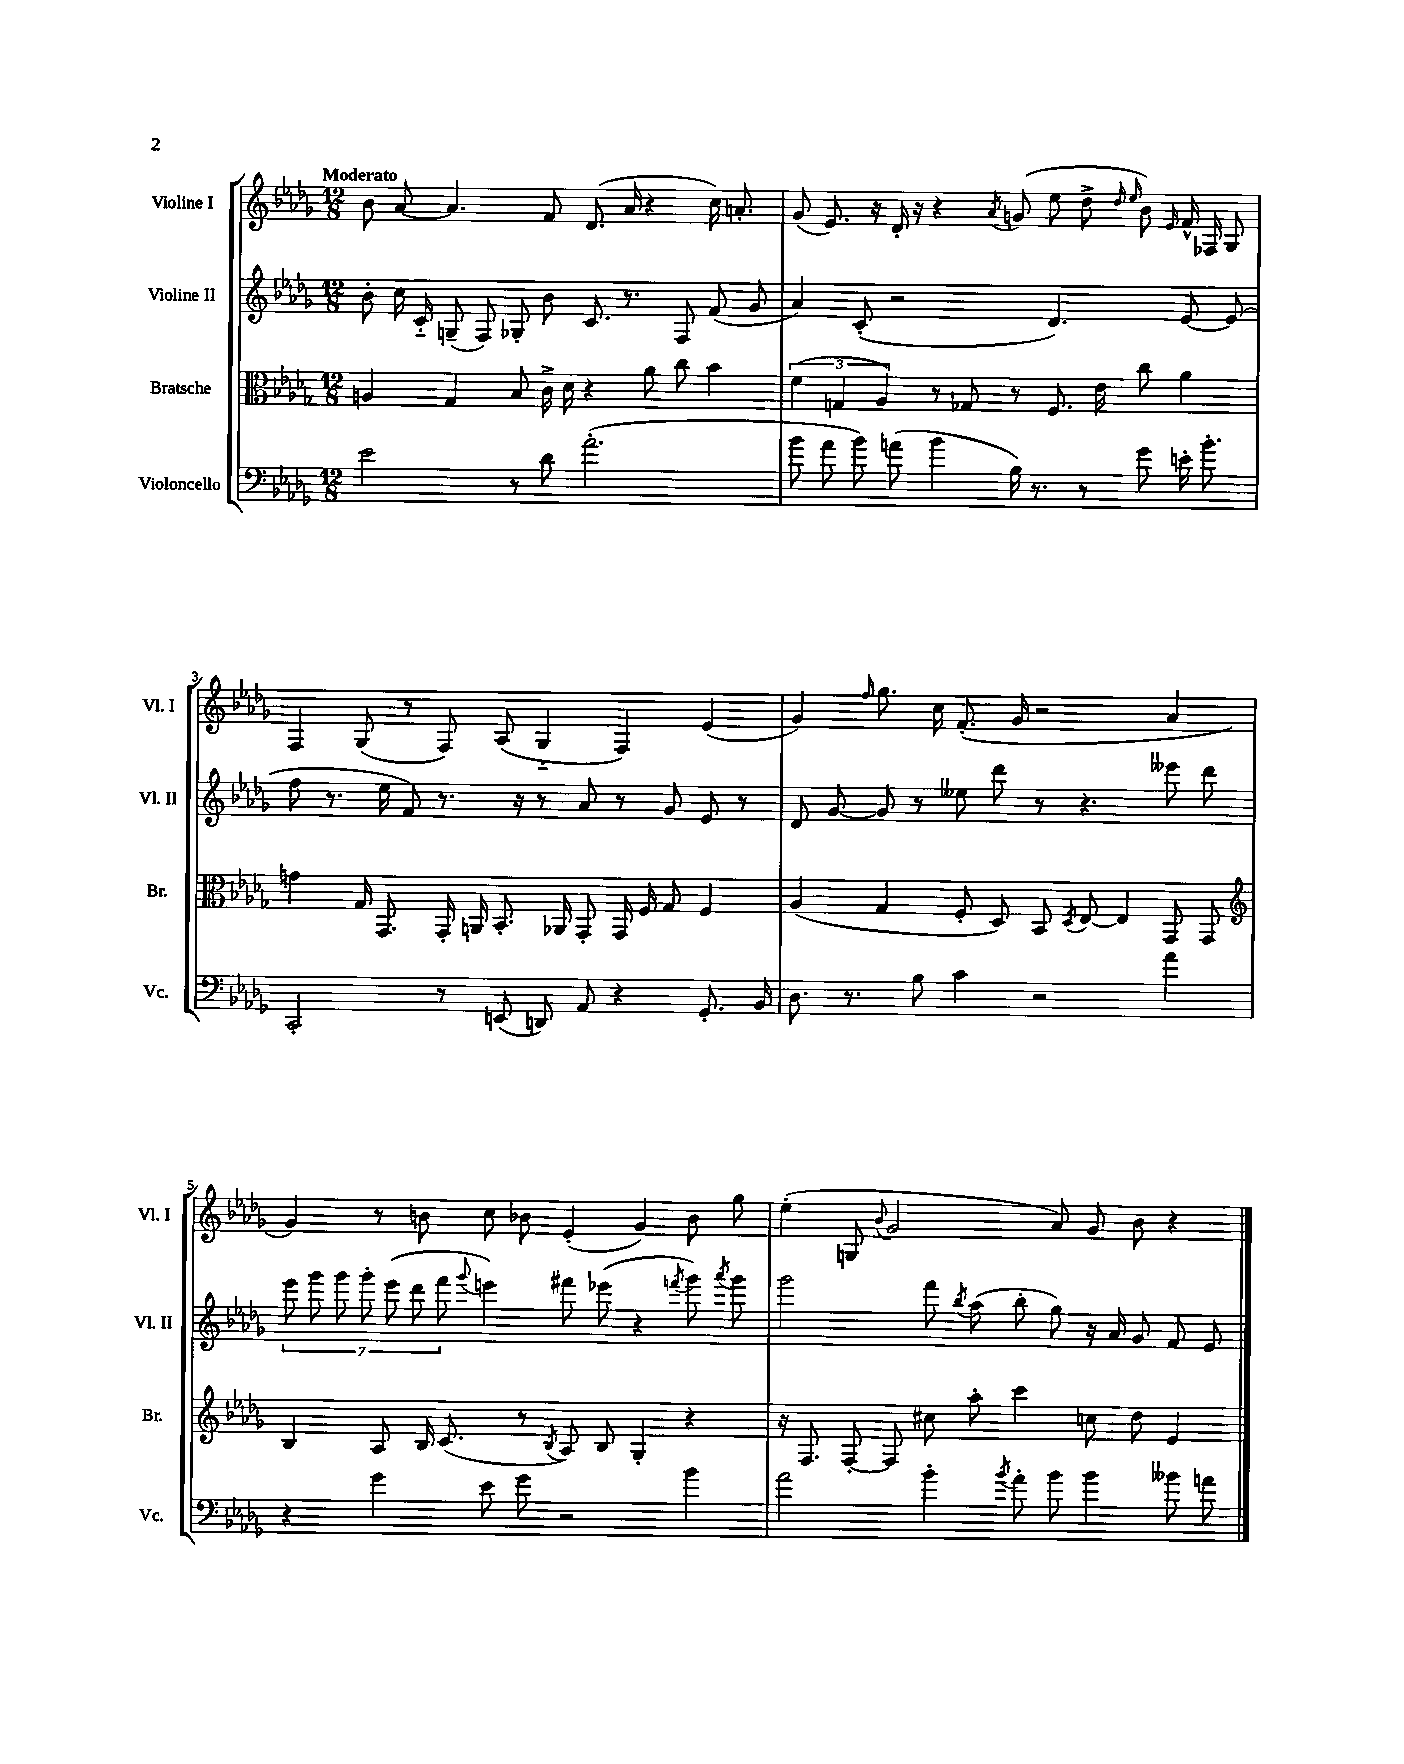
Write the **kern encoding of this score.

**kern	**kern	**kern	**kern
*staff4	*staff3	*staff2	*staff1
*clefF4	*clefC3	*clefG2	*clefG2
*k[b-e-a-d-g-]	*k[b-e-a-d-g-]	*k[b-e-a-d-g-]	*k[b-e-a-d-g-]
*M12/8	*M12/8	*M12/8	*M12/8
2e-	4A	8b-'	8b-
.	.	16cc	[8a-
.	.	16c'~	.
.	4G-	(8G~	4.a-]
.	.	8F)	.
8r	8B-	8G-'	.
8d-	16c^	8b-	8f
.	16d-	.	.
(2.a-'	4r	8.c	(8.d-
.	.	8.r	16a-
.	8a-	.	4r
.	8cc	8F	.
.	4b-	(8f	16cc)
.	.	.	8.a'
.	.	8g-	.
=	=	=	=
8b-	(6f	4a-)	(8g-
8a-	.	.	8.e-)
.	6G	.	.
8b-)	.	(8c'	.
.	.	.	16r
.	6A-)	.	.
(8a	.	2r	16d-'
.	.	.	16r
4b-	8r	.	4r
.	8G-	.	.
.	.	.	8qa-
16B-)	8r	.	(8g
8.r	.	.	.
.	8.F	4.d-)	8ee-
8r	.	.	8dd-^
.	16e-	.	.
.	.	.	16qqdd-
.	.	.	16qqee-
8g-	8cc	.	8b-)
.	.	.	16qqe-
16e'	4a-	[8e-	16f^^
8.b-'	.	.	16F-
.	.	(8e-]	8G-
=	=	=	=
2CC'	4g	8ff	4F
.	.	8.r	.
.	16G-	.	(8G-
.	8.GG-	16ee-	.
.	.	8f)	8r
8r	16GG-'	8.r	8F)
.	16AA	.	.
(8EE	8.BB-'	.	(8A-
.	.	16r	.
8DD)	.	8r	4G-'~
.	16AA-	.	.
8AA-	8GG-'	8a-	.
4r	16GG-	8r	4F)
.	16F	.	.
.	8G-	8g-	.
8.GG-'	4F	8e-	(4e-
.	.	8r	.
16BB-	.	.	.
=	=	=	=
8.D-	(4A-	8d-	4g-)
.	.	[8g-	.
8.r	.	.	.
.	.	.	16qqff
.	4G-	8g-]	8.gg-
8B-	.	8r	.
.	.	.	16cc
4c	8F'	8ee--	(8.f'
.	8D-)	8ddd-	.
.	.	.	16g-
2r	8BB-	8r	2r
.	8qD-	.	.
.	[8E-	4.r	.
.	4E-]	.	.
4a-	8GG-	8eee--	4a-
.	8GG-	8ddd-	.
=	=	=	=
*	*clefG2	*	*
4r	4B-	14eee-	4g-)
.	.	14ggg-	.
.	.	14ggg-	.
.	.	14ggg-'	.
4g-	8A-	.	8r
.	.	(14eee-	.
.	.	14ddd-	.
.	16B-	.	8b
.	.	14fff	.
.	(8.c	.	.
.	.	8qqggg-	.
8e-	.	4eee)	8cc
8g-	8r	.	8b-
.	8qB-	.	.
2r	8A-)	8fff#	(4e-'
.	8B-	(8eee-	.
.	4G-'	4r	4g-)
.	.	8qfff	.
4b-	4r	8ggg-)	8b-
.	.	8qaaa-	.
.	.	8ggg-	8gg-
=	=	=	=
2a-	16r	2ggg-	(4ee-'
.	8.F	.	.
.	[8F'	.	8G
.	.	.	8qqb-
.	8F]	.	2g-
4b-'	8cc#	8fff	.
.	.	8qbb-	.
.	8aa-'	(8aa-	.
8qb-	.	.	.
8a-'	4ccc	8bb-'	.
8b-	.	8gg-)	8a-)
4b-	8cc	16r	8g-
.	.	16a-	.
.	8dd-	8g-	8b-
8b--	4e-	8f	4r
8a	.	8e-	.
==	==	==	==
*-	*-	*-	*-
